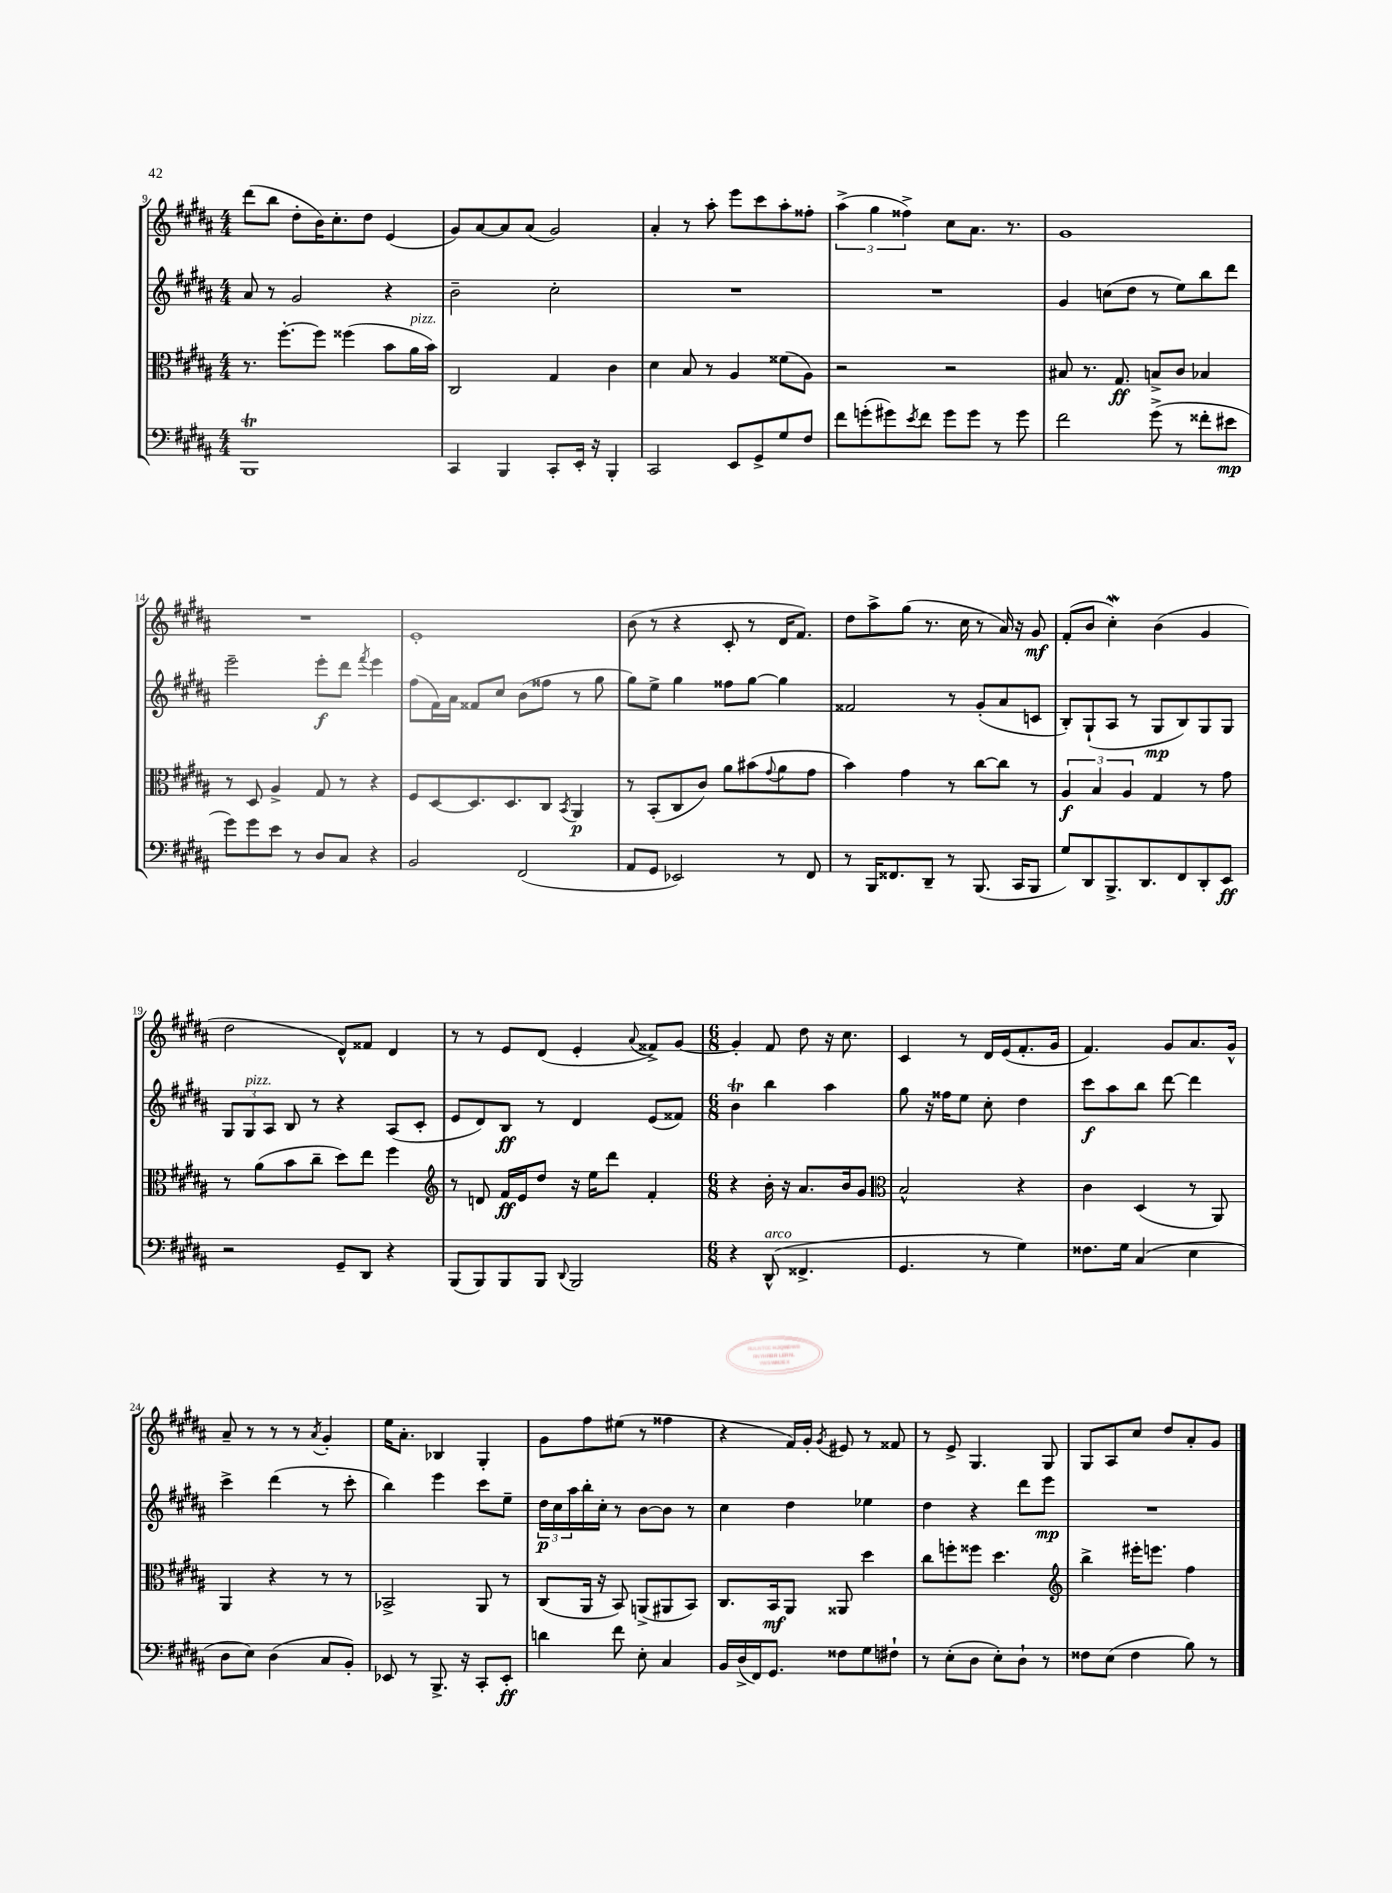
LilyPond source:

<<
\new StaffGroup <<
\new Staff = "s0" {
    \clef treble \key b \major \numericTimeSignature \time 4/4
    dis'''8( b''8 dis''8-. b'16) cis''8.-. dis''8 e'4( |
    gis'8) ais'8~ ais'8 ais'8( gis'2) |
    ais'4-. r8 ais''8-. e'''8 cis'''8 ais''8-. fisis''8-. |
    \tuplet 3/2 { ais''4->( gis''4 fisis''4->) } cis''8 ais'8. r8. |
    gis'1 |
    R1 |
    e'1-. |
    b'8( r8 r4 cis'8-. r8 dis'16 fis'8.) |
    dis''8 ais''8-> gis''8( r8. cis''16 r8 ais'16) r16 gis'8\mf |
    fis'8-.( b'8 cis''4-.\mordent) b'4( gis'4 |
    dis''2 dis'8-^) fisis'8 dis'4 |
    r8 r8 e'8 dis'8( e'4-. \appoggiatura { ais'8 } fisis'8->) gis'8~ |
    \numericTimeSignature \time 6/8 gis'4-. fis'8 dis''8 r16 cis''8. |
    cis'4 r8 dis'16 e'16( fis'8.-. gis'16 |
    fis'4.) gis'8 ais'8. gis'16-^ |
    ais'8-- r8 r8 r8 \acciaccatura { ais'8 } gis'4-. |
    e''16 ais'8.-. bes4 gis4-. |
    gis'8 fis''8 eis''8( r8 fisis''4 |
    r4 fis'16) gis'16-. \acciaccatura { gis'8 } eis'8 r8 fisis'8 |
    r8 e'8-> gis4. gis8 |
    gis8 ais8 cis''8 dis''8 ais'8-. gis'8 \bar "|." |
}
\new Staff = "s1" {
    \clef treble \key b \major \numericTimeSignature \time 4/4
    ais'8 r8 gis'2 r4 |
    b'2-- cis''2-. |
    R1 |
    R1 |
    gis'4 c''8( dis''8 r8 e''8) b''8 dis'''8 |
    e'''2-- e'''8-.\f dis'''8 \acciaccatura { fis'''8 } e'''4 |
    fis''8( fis'16) ais'16 fisis'8 cis''8 b'8( fisis''8 r8 gis''8 |
    gis''8) e''8-> gis''4 fisis''8 gis''8~ gis''4 |
    fisis'2 r8 gis'8-.( ais'8 c'8 |
    b8-.) gis8-!( ais8 r8 gis8\mp b8) gis8 gis8 |
    \tuplet 3/2 { gis8 gis8^\markup { \italic "pizz." } ais8 } b8 r8 r4 ais8( cis'8-. |
    e'8 dis'8) b8\ff r8 dis'4 e'8( fisis'8) |
    \numericTimeSignature \time 6/8 b'4\trill b''4 ais''4 |
    gis''8 r16 fisis''16 e''8 cis''8-. dis''4 |
    cis'''8\f ais''8 b''8 dis'''8~ dis'''4 |
    cis'''4-> dis'''4( r8 cis'''8-. |
    b''4) e'''4 cis'''8 e''8-- |
    \tuplet 3/2 { dis''16\p cis''16 ais''16 } b''16-. cis''16-. r8 b'8~ b'8 r8 |
    cis''4 dis''4 ees''4 |
    dis''4 r4 dis'''8 e'''8\mp |
    R2. \bar "|." |
}
\new Staff = "s2" {
    \clef alto \key b \major \numericTimeSignature \time 4/4
    r8. fis''8.~-. fis''8 fisis''4( b'8 ais'16^\markup { \italic "pizz." } b'16) |
    cis2 gis4 cis'4 |
    dis'4 b8 r8 ais4 fisis'8( ais8) |
    r2 r2 |
    bis8 r8. gis8.\ff b8-> cis'8 bes4 |
    r8 dis8 ais4-> gis8 r8 r4 |
    fis8 dis8~ dis8. dis8. cis8 \acciaccatura { b,8 } ais,4\p |
    r8 b,8-.( cis8 cis'8) ais'8 bis'8( \appoggiatura { gis'8 } ais'8 gis'8 |
    b'4) gis'4 r8 cis''8~ cis''8 r8 |
    \tuplet 3/2 { ais4\f b4 ais4 } gis4 r8 gis'8 |
    r8 ais'8( b'8 cis''8-- dis''8) e''8 fis''4 |
    \clef treble r8 d'8 fis'16\ff e'16 dis''8 r16 e''16 dis'''8 fis'4-. |
    \numericTimeSignature \time 6/8 r4 b'16-. r16 ais'8. b'16 gis'8 |
    \clef alto b2-^ r4 |
    cis'4 dis4( r8 ais,8) |
    ais,4 r4 r8 r8 |
    bes,2-> ais,8 r8 |
    cis8( ais,16 r16 b,8) a,8->( ais,8 b,8) |
    cis8. b,16\mf ais,8 aisis,8 dis''4 |
    cis''8 f''8-. fisis''8 dis''4. |
    \clef treble b''4-> eis'''16-. e'''8. fis''4 \bar "|." |
}
\new Staff = "s3" {
    \clef bass \key b \major \numericTimeSignature \time 4/4
    b,,1\trill |
    cis,4 b,,4 cis,8-. e,16-. r16 b,,4-. |
    cis,2 e,8 gis,8-> gis8 fis8 |
    fis'8 g'8-.( gis'8) \acciaccatura { e'8 } fis'8 gis'8 gis'8 r8 gis'8 |
    fis'2 gis'8->( r8 fisis'8-. eis'8\mp |
    gis'8) gis'8 e'8 r8 dis8 cis8 r4 |
    b,2 fis,2( |
    ais,8 gis,8 ees,2) r8 fis,8 |
    r8 b,,16 fisis,8. dis,8-- r8 b,,8.( cis,16 b,,8 |
    gis8) dis,8 b,,8.-> dis,8. fis,8 dis,8-. e,8\ff |
    r2 gis,8-- dis,8 r4 |
    b,,8( b,,8) b,,8 b,,8 \appoggiatura { dis,8 } b,,2 |
    \numericTimeSignature \time 6/8 r4 dis,8-^^\markup { \italic "arco" }( fisis,4.-> |
    gis,4. r8 gis4) |
    fisis8. gis16 cis4( e4 |
    dis8 e8) dis4( cis8 b,8-.) |
    ees,8 r8 b,,8.-> r16 cis,8-. ees,8-.\ff |
    d'4 fis'8 e8-. cis4 |
    b,16 dis16->( fis,16) gis,8. fisis8 gis8 fis8-! |
    r8 e8-.( dis8 e8-.) dis8-! r8 |
    fisis8 e8( fisis4 b8) r8 \bar "|." |
}
>>
>>
\layout { \context { \Score currentBarNumber = #9 } }
